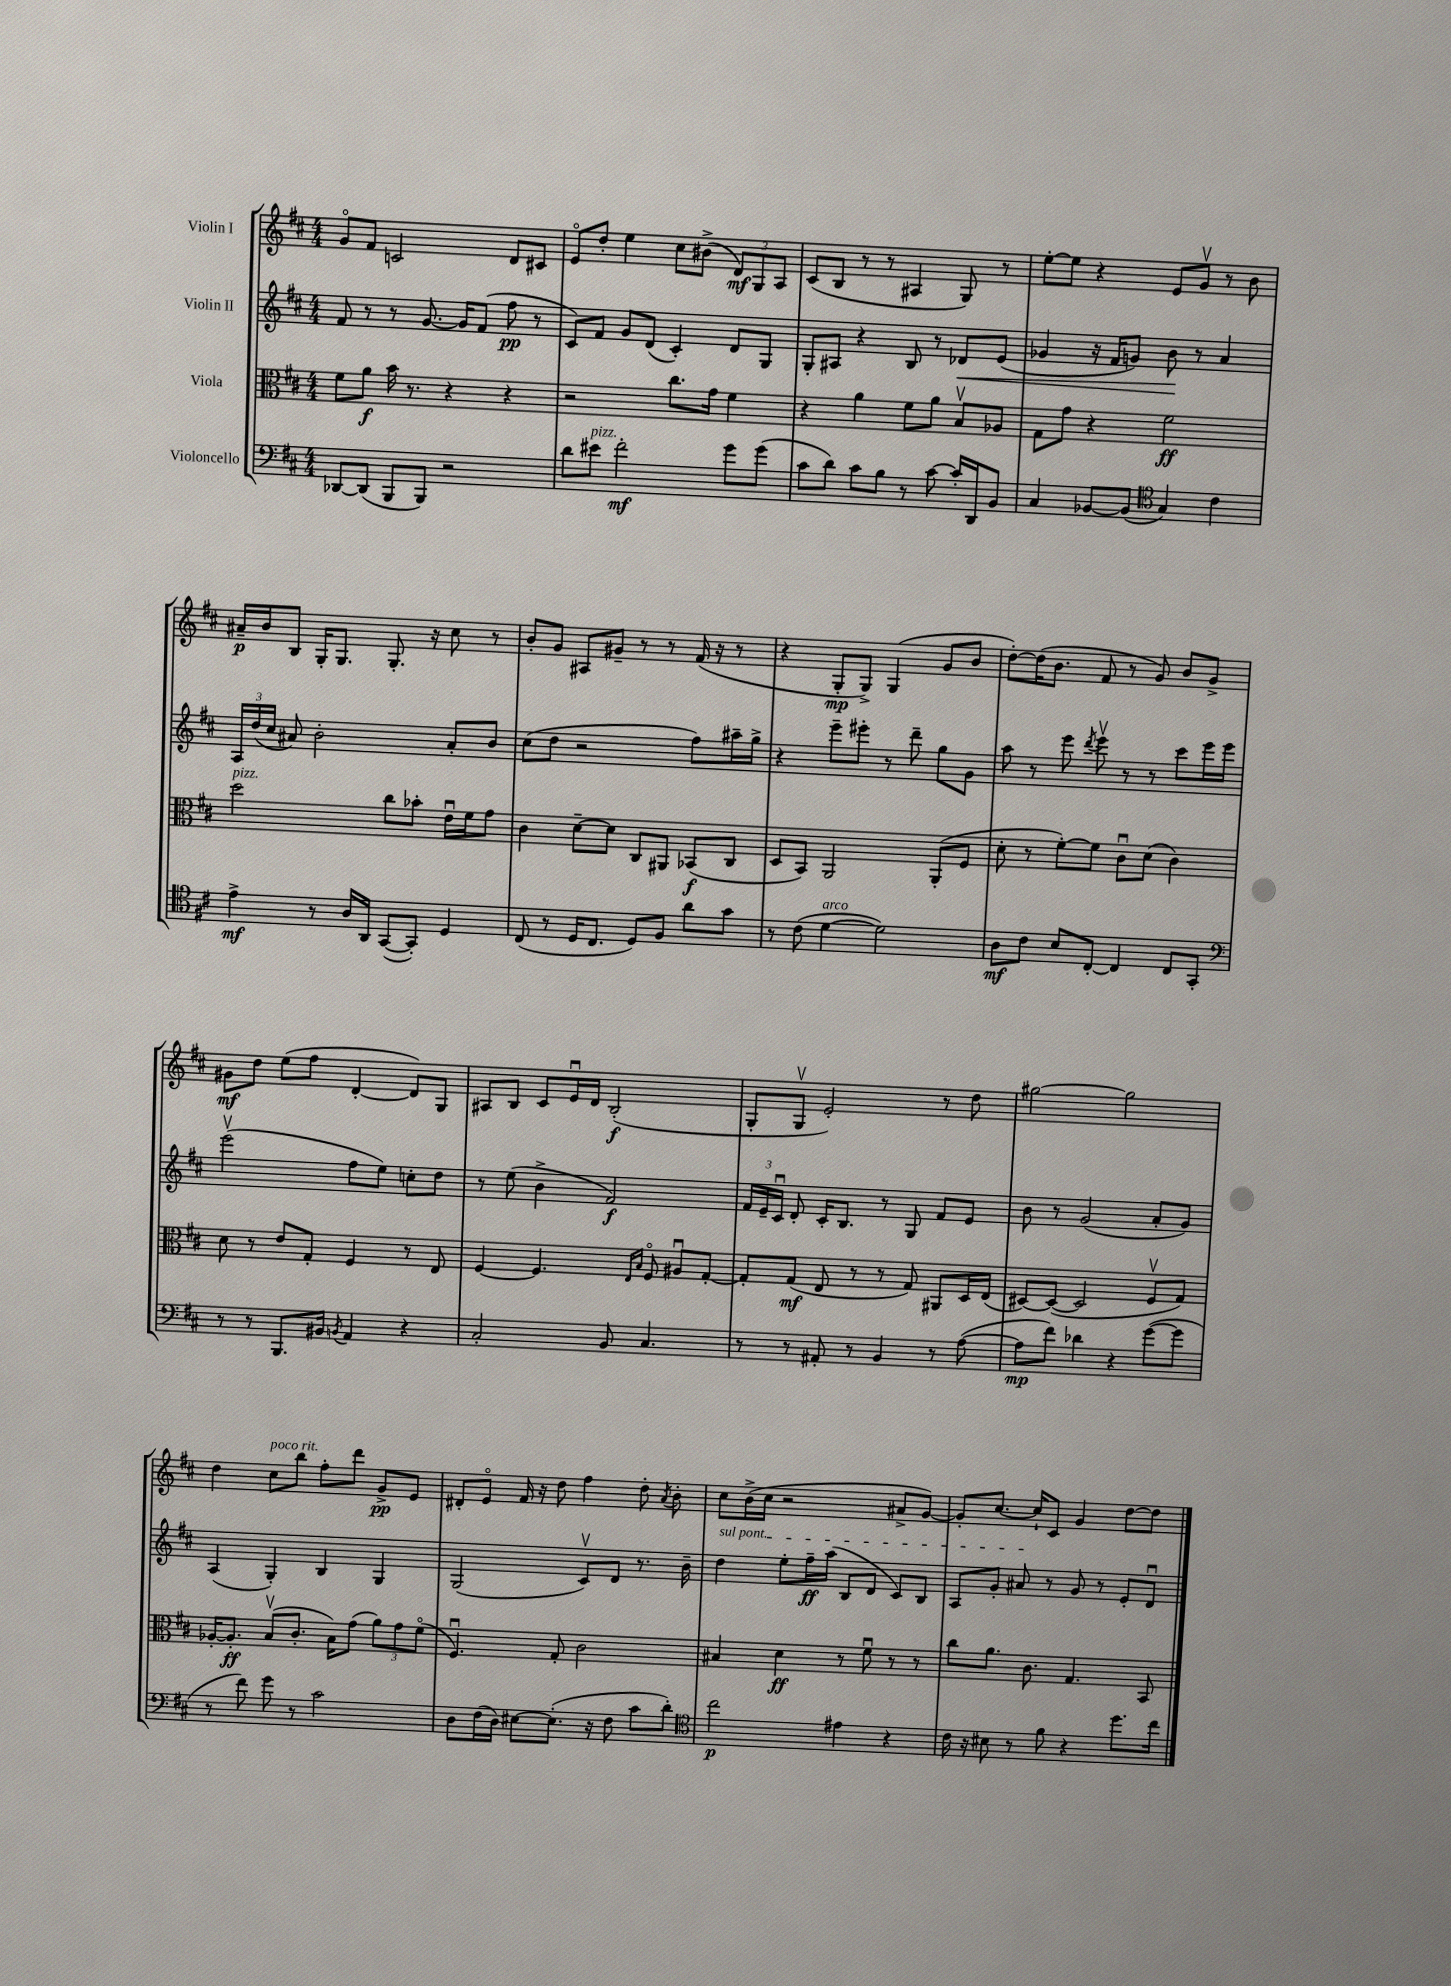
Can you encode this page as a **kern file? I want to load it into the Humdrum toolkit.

**kern	**dynam	**kern	**dynam	**kern	**dynam	**kern	**dynam
*part4	*part4	*part3	*part3	*part2	*part2	*part1	*part1
*staff4	*staff4	*staff3	*staff3	*staff2	*staff2	*staff1	*staff1
*I"Violoncello	*	*I"Viola	*	*I"Violin II	*	*I"Violin I	*
*clefF4	*	*clefC3	*	*clefG2	*	*clefG2	*
*k[f#c#]	*	*k[f#c#]	*	*k[f#c#]	*	*k[f#c#]	*
*M4/4	*	*M4/4	*	*M4/4	*	*M4/4	*
=16	=16	=16	=16	=16	=16	=16	=16
[8DD-X/L	.	8f#\L	.	8f#/	.	8g/L	.
(8DD-/J]	.	8a\J	f	8r	.	8f#/J	.
8BBB/L	.	16b\	.	8r	.	2cn/	.
.	.	8.r	.	.	.	.	.
8BBB/J)	.	.	.	[8.g/	.	.	.
2r	.	4r	.	.	.	.	.
.	.	.	.	16g/KL]	.	.	.
.	.	.	.	(8f#/J	.	.	.
.	.	4r	.	8ff#\	pp	8d/L	.
.	.	.	.	8r	.	8c#X/J	.
=17	=17	=17	=17	=17	=17	=17	=17
8d\L	.	2r	.	8c#/L)	.	8e/L	.
!LO:TX:a:i:t=pizz.	!	!	!	!	!	!	!
8e#X\J	.	.	.	8f#/J	.	8dd'/J	.
2f#'\	mf	.	.	8g/L	.	4ee\	.
.	.	.	.	(8d/J	.	.	.
.	.	8.cc#\L	.	4c#'/)	.	8cc#\L	.
.	.	.	.	.	.	(8b#X^\J	.
.	.	16g\Jk	.	.	.	.	.
8g\L	.	4f#\	.	8d/L	.	12d/L)	mf
.	.	.	.	.	.	12G/	.
(8g\J	.	.	.	8G/J	.	.	.
.	.	.	.	.	.	12A/J	.
=18	=18	=18	=18	=18	=18	=18	=18
8c#\L	.	4r	.	8G'/L	.	(8c#/L	.
8d\J)	.	.	.	8A#X/J	.	8B/J	.
8c#\L	.	4a\	.	4r	.	8r	.
8B\J	.	.	.	.	.	8r	.
8r	.	8f#\L	.	8B/	.	4A#X/	.
[8c#\	.	8a\J	.	8r	.	.	.
!	!	!	!	!	!LO:HP:b	!	!
16c#'/LL]	.	8Bv/L	.	8d-X/L	<	8G/)	.
16DD/J	.	.	.	.	.	.	.
8BB/J	.	8A-X/J	.	(8e/J	.	8r	.
=19	=19	=19	=19	=19	=19	=19	=19
4C#/	.	8G\L	.	4g-X/	.	[8ee'\L	.
.	.	8g\J	.	.	.	8ee\J]	.
[8BB-X/L	.	4r	.	16r	.	4r	.
.	.	.	.	16f#/KL	.	.	.
(8BB-/J]	.	.	.	8gn/J)	.	.	.
*clefC4	*	*	*	*	*	*	*
4G/)	.	2f#\	ff	8b\	.	8e/L	.
.	.	.	.	8r	[	8gv/J	.
4c#\	.	.	.	4a/	.	8r	.
.	.	.	.	.	.	8b\	.
!!LO:LB:g=z
=20	=20	=20	=20	=20	=20	=20	=20
!	!	!LO:TX:a:i:t=pizz.	!	!	!	!	!
4e^\	mf	2dd\	.	24A/LL	.	16a#X~/LL	p
.	.	.	.	(24dd/	.	.	.
.	.	.	.	.	.	16b/J	.
.	.	.	.	24cc#/JJ	.	.	.
.	.	.	.	8a#X/)	.	8B/J	.
8r	.	.	.	2b'\	.	16G'/KL	.
.	.	.	.	.	.	8.G/J	.
16A/LL	.	.	.	.	.	.	.
16AA/JJ	.	.	.	.	.	.	.
([8GG/L	.	8cc#\L	.	.	.	8.G'/	.
8GG'/J])	.	8b-X'\J	.	.	.	.	.
.	.	.	.	.	.	16r	.
4D/	.	16eu\LL	.	8a#'/L	.	8cc#\	.
.	.	16f#\J	.	.	.	.	.
.	.	8g\J	.	8b/J	.	8r	.
=21	=21	=21	=21	=21	=21	=21	=21
(8C#/	.	4c#\	.	(8cc#\L	.	8b'/L	.
8r	.	.	.	8dd\J	.	8g/J	.
16D/KL	.	[8d~\L	.	2r	.	8A#X/L	.
8.C#/J	.	.	.	.	.	.	.
.	.	8d\J]	.	.	.	8g#X~/J	.
8D/L)	.	8C#/L	.	.	.	8r	.
8F#/J	.	8AA#X/J	.	.	.	8r	.
8a\L	.	(8BB-X/L	f	8ff#\L)	.	(16f#/	.
.	.	.	.	.	.	16r	.
8g\J	.	8C#/J	.	16aa#X~\L	.	8r	.
.	.	.	.	16gg^\JJ	.	.	.
=22	=22	=22	=22	=22	=22	=22	=22
8r	.	8D/L	.	4r	.	4r	.
(8c#\	.	8BB/J)	.	.	.	.	.
!LO:TX:a:i:t=arco	!	!	!	!	!	!	!
[4d\	.	2AA/	.	8eee~\L	.	8G'/L	mp
.	.	.	.	8eee#X'\J	.	8G^/J)	.
2d\])	.	.	.	8r	.	(4G/	.
.	.	.	.	8ddd~\	.	.	.
.	.	(8AA'/L	.	8gg\L	.	8g/L	.
.	.	8F#/J	.	8g\J	.	8b/J	.
=23	=23	=23	=23	=23	=23	=23	=23
8A\L	mf	8d'\	.	8aa\	.	[8dd'\L)	.
8c#\J	.	8r	.	8r	.	(16dd\K]	.
.	.	.	.	.	.	8.b\J	.
8B/L	.	[8f#'\L)	.	8eee\	.	.	.
.	.	.	.	8qddd/	.	.	.
[8C#'/J	.	8f#\J]	.	8eeev\	.	8f#/	.
4C#/]	.	8c#u\L	.	8r	.	8r	.
.	.	(8d\J	.	8r	.	8g/)	.
8C#/L	.	4c#\)	.	8ccc#\L	.	8b/L	.
8GG'/J	.	.	.	16eee\L	.	8g^/J	.
.	.	.	.	16eee\JJ	.	.	.
!!LO:LB:g=z
=24	=24	=24	=24	=24	=24	=24	=24
*clefF4	*	*	*	*	*	*	*
8r	.	8d\	.	(2eeev\	.	8g#X\L	mf
8r	.	8r	.	.	.	8dd\J	.
8.BBB/L	.	8e/L	.	.	.	(8ee\L	.
.	.	8G'/J	.	.	.	8ff#\J	.
16BB#X/Jk	.	.	.	.	.	.	.
8qBBn/	.	.	.	.	.	.	.
4AA/	.	4F#/	.	8ff#\L	.	[4d'/	.
.	.	.	.	8ee\J)	.	.	.
4r	.	8r	.	8ccn'\L	.	8d/L])	.
.	.	8E/	.	8dd\J	.	8G/J	.
=25	=25	=25	=25	=25	=25	=25	=25
2C#'/	.	[4F#/	.	8r	.	8A#X/L	.
.	.	.	.	(8ee\	.	8B/J	.
.	.	4.F#/]	.	4b^\	.	8c#/L	.
.	.	.	.	.	.	16eu/L	.
.	.	.	.	.	.	16d/JJ	.
8BB/	.	.	.	2f#/)	f	(2B'/	f
.	.	16qqE/LL	.	.	.	.	.
.	.	16qqB/JJ	.	.	.	.	.
4.C#/	.	8F#/	.	.	.	.	.
.	.	8A#Xu/L	.	.	.	.	.
.	.	[8G'/J	.	.	.	.	.
=26	=26	=26	=26	=26	=26	=26	=26
8r	.	8G'/L]	.	24f#/LL	.	8G'/L	.
.	.	.	.	24e~/	.	.	.
.	.	.	.	24c#u/JJ	.	.	.
8r	.	(8G/J	mf	8d'/	.	8Gv/J	.
8AA#X'/	.	8E/	.	16c#'/KL	.	2e'/)	.
.	.	.	.	8.B/J	.	.	.
8r	.	8r	.	.	.	.	.
4BB/	.	8r	.	8r	.	.	.
.	.	8G/)	.	8G/	.	.	.
8r	.	8AA#X/L	.	8f#/L	.	8r	.
([8A\	.	16D/L	.	8e/J	.	8dd\	.
.	.	(16E/JJ	.	.	.	.	.
=27	=27	=27	=27	=27	=27	=27	=27
8A\L]	mp	[8D#X/L)	.	8b\	.	[2gg#X\	.
8f#\J)	.	(8D#/J_	.	8r	.	.	.
4d-X\	.	2D#/]	.	(2g/	.	.	.
4r	.	.	.	.	.	2gg#\]	.
([8g\L	.	8F#v/L	.	8a'/L	.	.	.
8g\J]	.	8G/J)	.	8g/J)	.	.	.
!!LO:LB:g=z
=28	=28	=28	=28	=28	=28	=28	=28
8r	.	[16A-X'/KL	.	(4A/	.	4dd\	.
.	.	8.A-'/J]	ff	.	.	.	.
8f#\)	.	.	.	.	.	.	.
!	!	!	!	!	!	!LO:TX:a:i:t=poco rit.	!
8g\	.	(8Bv/L	.	4G'/)	.	8cc#\L	.
8r	.	8.c#'/J	.	.	.	8bb\J	.
2c#\	.	.	.	4B/	.	8ff#'\L	.
.	.	16B\KL)	.	.	.	.	.
.	.	(8g\J	.	.	.	8ddd\J	.
.	.	12a\L)	.	4G/	.	8g^/L	pp
.	.	12g\	.	.	.	.	.
.	.	.	.	.	.	8e/J	.
.	.	(12f#\J	.	.	.	.	.
=29	=29	=29	=29	=29	=29	=29	=29
8D\L	.	4.F#u/)	.	(2G/	.	8d#X'/L	.
(16F#\L	.	.	.	.	.	8e/J	.
16D\JJ)	.	.	.	.	.	.	.
[8E#X\L	.	.	.	.	.	16f#/	.
.	.	.	.	.	.	16r	.
(8.E#'\J]	.	8G'/	.	.	.	8dd\	.
.	.	2c#\	.	8c#v/L)	.	4ff#\	.
16r	.	.	.	.	.	.	.
8F#\	.	.	.	8d/J	.	.	.
8c#\L	.	.	.	8.r	.	8dd'\	.
.	.	.	.	.	.	8qa/	.
8d'\J)	.	.	.	.	.	8b'\	.
.	.	.	.	16b~\	.	.	.
=30	=30	=30	=30	=30	=30	=30	=30
*clefC4	*	*	*	*	*	*	*
!	!	!	!	!LO:TX:a:i:t=sul pont.	!	!	!
2cc#\	p	4B#X/	.	4dd\	.	8cc#\L	.
.	.	.	.	.	.	(16b^\L	.
.	.	.	.	.	.	16cc#\JJ	.
.	.	4d\	ff	8ee'\L	.	2r	.
.	.	.	.	16ff#~\L	ff	.	.
.	.	.	.	(16aa\JJ	.	.	.
4e#X\	.	8r	.	8B/L	.	.	.
.	.	8f#u\	.	8d/J	.	.	.
4r	.	8r	.	8c#/L)	.	8a#X^/L	.
.	.	8r	.	8B/J	.	[8g/J)	.
=31	=31	=31	=31	=31	=31	=31	=31
16c#\	.	8cc#\L	.	8A/L	.	8g'/L]	.
16r	.	.	.	.	.	.	.
8B#X\	.	8.a\J	.	8g'/J	.	[8.cc#/J	.
8r	.	.	.	8a#X/	.	.	.
.	.	8.c#\	.	.	.	16cc#`/KL]	.
8f#\	.	.	.	8r	.	8c#/J	.
4r	.	4.G/	.	8g/	.	4g/	.
.	.	.	.	8r	.	.	.
8.dd\L	.	.	.	8e'/L	.	[8dd\L	.
.	.	8BB/	.	8du/J	.	8dd\J]	.
16cc#\Jk	.	.	.	.	.	.	.
==	==	==	==	==	==	==	==
*-	*-	*-	*-	*-	*-	*-	*-
